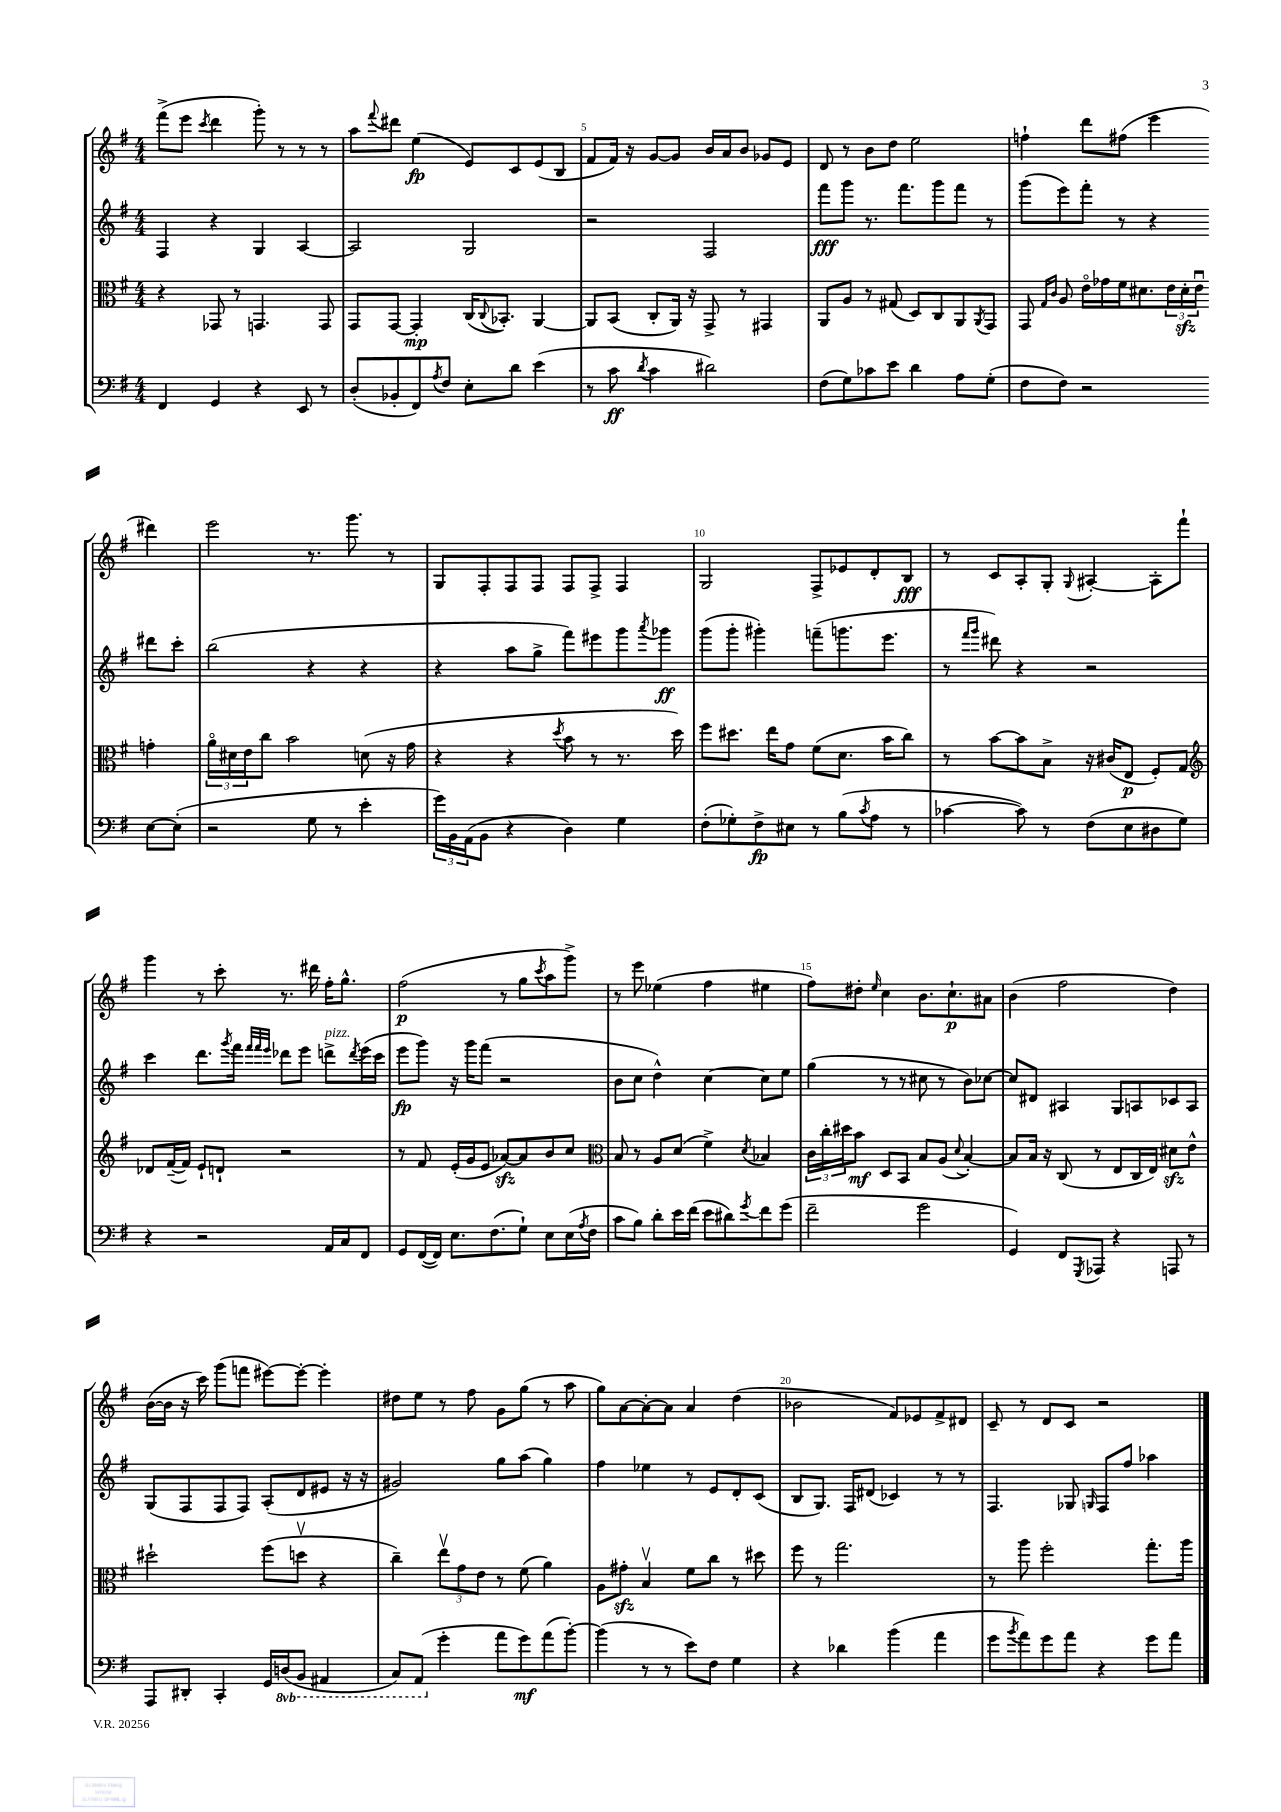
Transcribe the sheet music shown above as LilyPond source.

<<
\new StaffGroup <<
\new Staff = "s0" {
    \clef treble \key g \major \numericTimeSignature \time 4/4
    fis'''8->( e'''8 \acciaccatura { c'''8 } d'''4 g'''8-.) r8 r8 r8 |
    a''8 \appoggiatura { fis'''8 } dis'''8 e''4\fp( e'8) c'8 e'8( b8 |
    fis'8 fis'16) r16 g'8~ g'8 b'16 a'16 b'8 ges'8 e'8 |
    d'8 r8 b'8 d''8 e''2 |
    f''4-! d'''8 fis''8( e'''4 dis'''4) |
    e'''2 r8. g'''8. r8 |
    g8 fis8-. fis8 fis8 fis8 fis8-> fis4 |
    g2 fis8-> ees'8 d'8-. b8\fff |
    r8 c'8 a8-. g8-. \appoggiatura { g8 } ais4~-. ais8-. fis'''8-! |
    g'''4 r8 c'''8-. r8. dis'''16 fis''16-. g''8.-^ |
    fis''2\p( r8 g''8 \acciaccatura { c'''8 } a''8 g'''8->) |
    r8 e'''8 ees''4( fis''4 eis''4 |
    fis''8) dis''8-. \grace { e''16 } c''4 b'8. c''8.-!\p ais'8 |
    b'4( fis''2 d''4) |
    b'16~( b'16 r16 c'''16) g'''8( f'''8 eis'''8~) eis'''8~-. eis'''4-. |
    dis''8 e''8 r8 fis''8 g'8 g''8( r8 a''8 |
    g''8) a'8~ a'8~-. a'8 a'4 d''4( |
    bes'2 fis'8) ees'8 fis'8-> dis'8 |
    c'8-- r8 d'8 c'8 r2 \bar "|." |
}
\new Staff = "s1" {
    \clef treble \key g \major \numericTimeSignature \time 4/4
    fis4 r4 g4 a4~ |
    a2 g2 |
    r2 fis2 |
    fis'''8\fff g'''8 r8. fis'''8. g'''8 fis'''8 r8 |
    g'''8( e'''8) fis'''8-. r8 r4 dis'''8 c'''8-. |
    b''2( r4 r4 |
    r4 a''8 g''8-> fis'''8) eis'''8 g'''8 \acciaccatura { a'''8 } ges'''8\ff |
    g'''8( g'''8-. gis'''4-.) f'''8--( g'''8. e'''8. |
    r8 \grace { fis'''16 g'''16 } dis'''8) r4 r2 |
    c'''4 d'''8. \acciaccatura { g'''8 } fis'''16 \grace { fis'''32 fis'''32 e'''32 } des'''8 e'''8 d'''8->^\markup { \italic "pizz." } \acciaccatura { d'''8 } e'''16( c'''16 |
    e'''8\fp g'''8) r16 g'''16 fis'''8( r2 |
    b'8 c''8 d''4-^) c''4~ c''8 e''8 |
    g''4( r8 r8 cis''8 r8 b'8) ces''8~ |
    ces''8 dis'8 ais4 g8 a8 ces'8 a8 |
    g8( fis8 fis8 fis8) a8-.( d'8 eis'8 r16 r16 |
    gis'2) g''8 a''8( g''4) |
    fis''4 ees''4 r8 e'8 d'8-. c'8( |
    b8 g8.) fis16 dis'8( ces'4) r8 r8 |
    fis4. ges8 \grace { g16 } fis8 fis''8 aes''4 \bar "|." |
}
\new Staff = "s2" {
    \clef alto \key g \major \numericTimeSignature \time 4/4
    r4 ges,8 r8 g,4. g,8 |
    g,8 g,8~ g,4-.\mp c16( \appoggiatura { c8 } bes,8.-.) a,4~ |
    a,8 b,8( c8-. a,16) r16 g,8-> r8 gis,4 |
    a,8 a8 r8 gis8( d8) c8 a,8 \acciaccatura { a,8 } g,8 |
    g,8 \grace { g16 c'16 } a8 e'16\flageolet ges'16 fis'16 dis'8. \tuplet 3/2 { e'16 dis'16-.\sfz e'16\downbow } g'4-. |
    \tuplet 3/2 { a'16\flageolet dis'16 e'16 } c''8 b'2 d'8( r16 g'16 |
    r4 r4 \acciaccatura { d''8 } b'8 r8 r8. d''16) |
    fis''8 dis''8. e''16 g'8 fis'8( d'8. b'16 c''8) |
    r8 b'8~ b'8 b8-> r16 cis'16( e8\p fis8-.) g8 |
    \clef treble des'8 fis'16~--( fis'16) e'8-! d'8-! r2 |
    r8 fis'8 e'16-.( g'16 e'8 aes'8~\sfz) aes'8 b'8 c''8 |
    \clef alto b8 r8 a8 d'8( fis'4->) \acciaccatura { d'8 } bes4 |
    \tuplet 3/2 { c'16 c''16-. dis''16 } b'8\mf d8 b,8 b8 a8( \appoggiatura { d'8 } b4~-.) |
    b8 b16 r16 c8( r8 e8 c16 e16) dis'8\sfz e'8-^ |
    dis''2-! fis''8( d''8\upbow r4 |
    c''4--) \tuplet 3/2 { e''8\upbow g'8 e'8 } r8 fis'8( a'4) |
    a8 gis'8-.\sfz b4\upbow fis'8 c''8 r8 dis''8 |
    fis''8 r8 g''2. |
    r8 a''8 fis''2-. g''8.-. a''16 \bar "|." |
}
\new Staff = "s3" {
    \clef bass \key g \major \numericTimeSignature \time 4/4 \set Staff.ottavationMarkups = #ottavation-simple-ordinals
    fis,4 g,4 r4 e,8 r8 |
    d8-.( bes,8-. fis,8) \acciaccatura { a8 } fis8 e8-. d'8 e'4( |
    r8 c'8\ff \acciaccatura { d'8 } c'4 dis'2) |
    fis8( g8) ces'8 e'8 d'4 a8 g8-.( |
    fis8 fis8) r2 e8~ e8-.( |
    r2 g8 r8 e'4-. |
    \tuplet 3/2 { g'16) b,16 a,16( } b,8 r4 d4) g4 |
    fis8-.( ges8-.) fis8->\fp eis8 r8 b8( \acciaccatura { c'8 } a8 r8 |
    ces'4~ ces'8) r8 fis8( e8 dis8 g8) |
    r4 r2 a,16 c16 fis,8 |
    g,8 fis,16~( fis,16) e8. fis8.( g8-!) e8 e16( \acciaccatura { a8 } fis16 |
    c'8 b8) d'8-. e'16 fis'16( e'8 dis'8) \acciaccatura { g'8 } fis'8 g'8( |
    fis'2-- g'2 |
    g,4) fis,8 \acciaccatura { g,,8 } aes,,8 r4 a,,8 r8 |
    a,,8 dis,8-. c,4-. g,16 \ottava #-1 d,16( b,,8 ais,,4 |
    c,8) a,,8( \ottava #0 g'4-. a'8 g'8\mf) a'8( b'8~-.) |
    b'4( r8 r8 e'8) fis8 g4 |
    r4 des'4 b'4( a'4 |
    g'8 \acciaccatura { b'8 } a'8) g'8 a'8 r4 g'8 a'8 \bar "|." |
}
>>
>>
\layout { \context { \Score currentBarNumber = #3 \override BarNumber.break-visibility = ##(#f #t #t) barNumberVisibility = #(every-nth-bar-number-visible 5) } }
